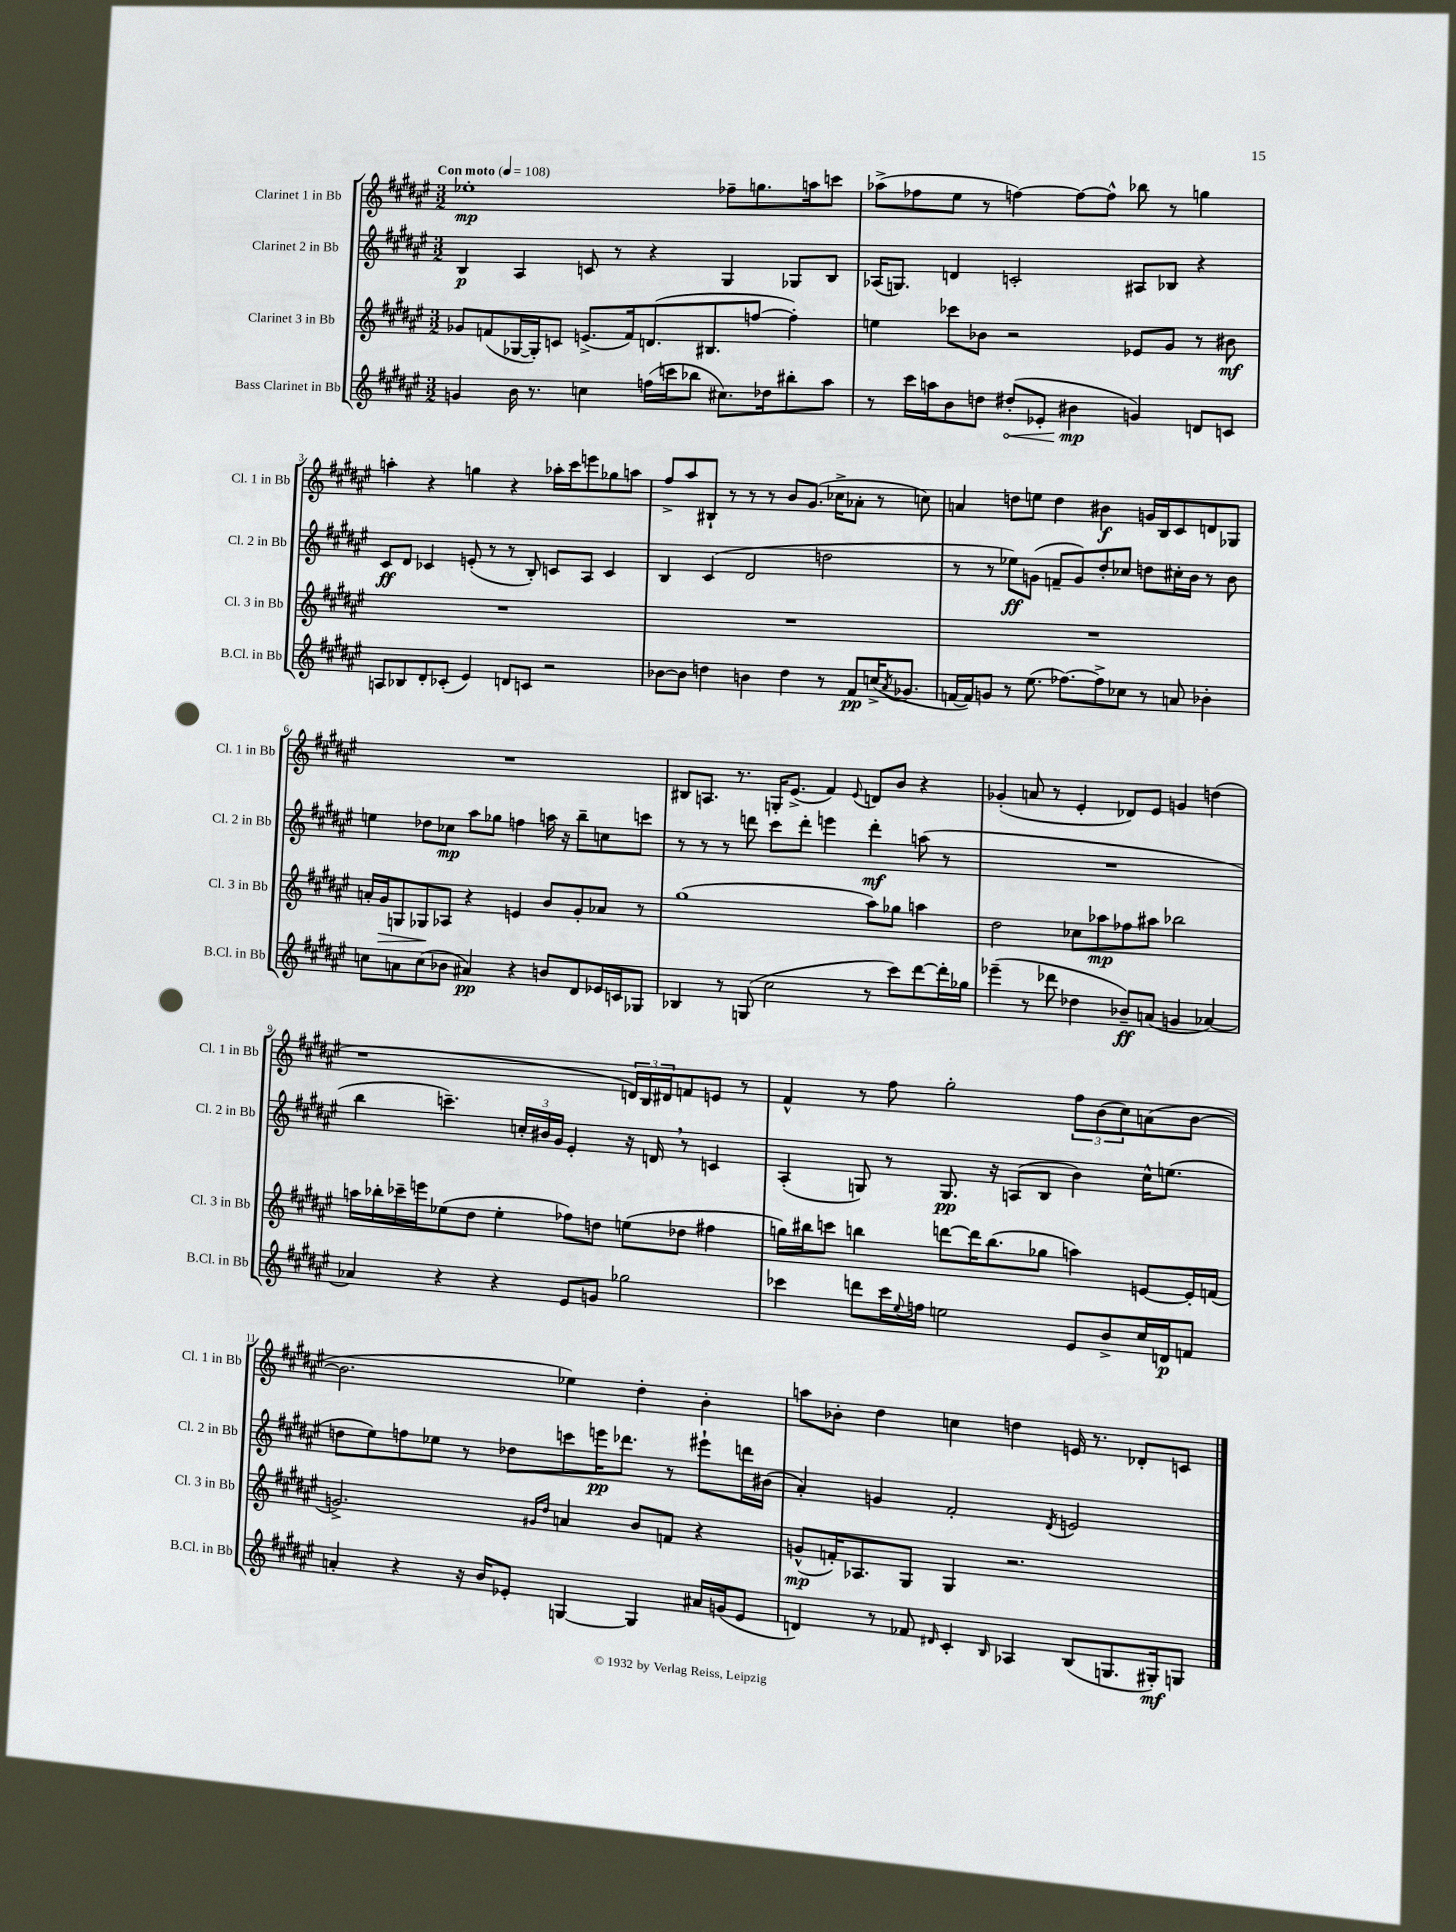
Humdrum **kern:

**kern	**kern	**kern	**kern
*staff4	*staff3	*staff2	*staff1
*clefG2	*clefG2	*clefG2	*clefG2
*k[f#c#g#d#a#e#]	*k[f#c#g#d#a#e#]	*k[f#c#g#d#a#e#]	*k[f#c#g#d#a#e#]
*M3/2	*M3/2	*M3/2	*M3/2
*MM108	*MM108	*MM108	*MM108
4g	8g-	4B	1ee-'
.	(8f	.	.
16b	[16G-	4A#	.
8.r	16G-'])	.	.
.	8c	.	.
4cc	(8.e^	8c	.
.	.	8r	.
.	16f)	.	.
(16ff	(8.d	4r	.
16ccc	.	.	.
8bb-	.	.	.
.	8.B#	.	.
8.cc#)	.	4G#	8ff-~
.	[8ff	.	8.gg
16dd-	.	.	.
8bb#'	4ff'])	8G-	.
.	.	.	16aa
8aa#	.	8B	8ccc
=	=	=	=
8r	4ee	(16A-	(8aa-^
.	.	8.G)	.
16ccc#	.	.	8ff-
16aa	.	.	.
8b	8ccc-	4d	8ee#
8dd	8b-	.	8r
(8dd#'	2r	2c'	[4ff)
8e-'	.	.	.
4b#	.	.	8ff_
.	.	.	8ff^^]
4g)	8e-	8A#	8bb-
.	8g#	8B-	8r
8d	8r	4r	4gg
8c	8b#	.	.
=	=	=	=
8A	1.r	8c#	4aa'
8B-	.	8d#	.
8d#'	.	4c-	4r
(8c-'	.	.	.
4e#)	.	(8e'	4gg
.	.	8r	.
8d	.	8r	4r
8c	.	8B')	.
2r	.	8c	16aa-'
.	.	.	16ccc#
.	.	8A#	8eee
.	.	4c	8gg-
.	.	.	8aa
=	=	=	=
[8b-	1.r	4B	8ff#^
8b-]	.	.	8aa#
4dd	.	(4c#	8B#`
.	.	.	8r
4b	.	2d#	8r
.	.	.	8r
4dd	.	.	8b
.	.	.	(8.g#
8r	.	2dd	.
.	.	.	16cc-^
8f#	.	.	8a-'
(16cc^	.	.	8r
8qa#	.	.	.
8.g-	.	.	.
.	.	.	8cc)
=	=	=	=
[16f	1.r	8r	4a
16f])	.	.	.
8g	.	8r	.
8r	.	8ee-)	8dd
(8.ee#	.	(8g	8ee
.	.	8f~	4dd
[8.ff-)	.	.	.
.	.	8g)	.
8ff-^]	.	8dd#'	4b#
8cc-	.	8cc-	.
8r	.	8dd	16g
.	.	.	16B
8a	.	16cc#'	8c#
.	.	16b	.
4b-'	.	8r	8d
.	.	8b	8G-
=	=	=	=
8cc	16a'	4ee	1.r
.	16g#	.	.
8a	8G	.	.
(8cc	8G-	8dd-	.
8b-	8A-	8cc-	.
4a#)	4r	8aa#	.
.	.	8gg-	.
4r	4e	4ff	.
8b	8b	16aa	.
.	.	16r	.
8d#	8g#'	8bb~	.
16e-	8a-	8cc	.
16c	.	.	.
8G-	8r	8ccc	.
=	=	=	=
4B-	(1gg#	8r	8B#
.	.	8r	8.A
8r	.	8r	.
.	.	.	8.r
(8G	.	8ddd	.
2cc#	.	8ccc#	16G'
.	.	.	(8.e#^
.	.	8ddd'	.
.	.	4eee	4f#)
.	.	.	8qqe#
8r	8aa#)	4ddd'	8d
8ccc#)	8gg-	.	8b
[8ddd#	4aa	(8aa	4r
16ddd#']	.	8r	.
16gg-	.	.	.
=	=	=	=
(4eee-~	2dd#	1.r	(4g-'
8r	.	.	8a
8ddd-	.	.	8r
4dd-	8cc-	.	4e#'
.	8aa-	.	.
8b-~)	8ff-	.	8d-)
(8a	8aa#	.	8e#
4g	2bb-	.	4g
[4a-)	.	.	(4dd
=	=	=	=
4a-]	16aa	4bb	1r
.	16bb-'	.	.
.	16ccc-~	.	.
.	16eee	.	.
4r	(8ee-	4.ccc~)	.
.	8dd#	.	.
4r	4ee-'	.	.
.	.	24cc'	.
.	.	24b#	.
.	.	24g#	.
8e#	8ff-)	4e#'	.
8g	8dd	.	.
2gg-	(8ee	16r	24d)
.	.	.	24B
.	.	16d	.
.	.	.	24d#
.	8dd-	8r	8f
.	4ff#	4c	8e
.	.	.	8r
=	=	=	=
4ccc-	16gg)	(4A#'	4f#^^
.	16bb#	.	.
.	8ccc	.	.
8ddd	4bb	8G)	8r
16ccc-	.	8r	8ff#
8qqee#	.	.	.
16ff	.	.	.
2ee	[8ddd	8.G	2gg#'
.	16ddd]	.	.
.	(8.bb	16r	.
.	.	(8A	.
.	8gg-	8B	.
8e#	4aa)	4b)	12ff#
.	.	.	(12b
8b^	.	.	.
.	.	.	12cc#)
16cc#	[8e	16cc#^^	(8a
16d	.	(8.ee	.
8f	16e']	.	[8b
.	(16f	.	.
=	=	=	=
4a'	2.g^)	8dd	2.b]
.	.	8ee#)	.
4r	.	8ff	.
.	.	8ee-	.
16r	.	8r	.
16b	.	.	.
8e-'	.	8dd-	.
.	16qqg#	.	.
.	16qqdd#	.	.
[4G	4a	8ccc	4ee-)
.	.	16eee	.
.	.	8.ddd-	.
4G]	8b	.	4dd#'
.	8f	8r	.
16a#	4r	8eee#`	4b'
(16g	.	.	.
8e-	.	16ddd	.
.	.	(16b#	.
=	=	=	=
4d)	(8g^^	4a#')	8aa
.	16f')	.	8b-'
.	8.A-	.	.
8r	.	4g	4dd#
8f-	8G#	.	.
16qqd#	.	.	.
4c#'	4G#	2f#'	4cc
16qqB	.	.	.
4A-	2.r	.	4dd
.	.	8qd#	.
(8B	.	2e	16e
.	.	.	8.r
8.G	.	.	.
.	.	.	8d-'
16G#')	.	.	.
8G	.	.	8c
==	==	==	==
*-	*-	*-	*-
